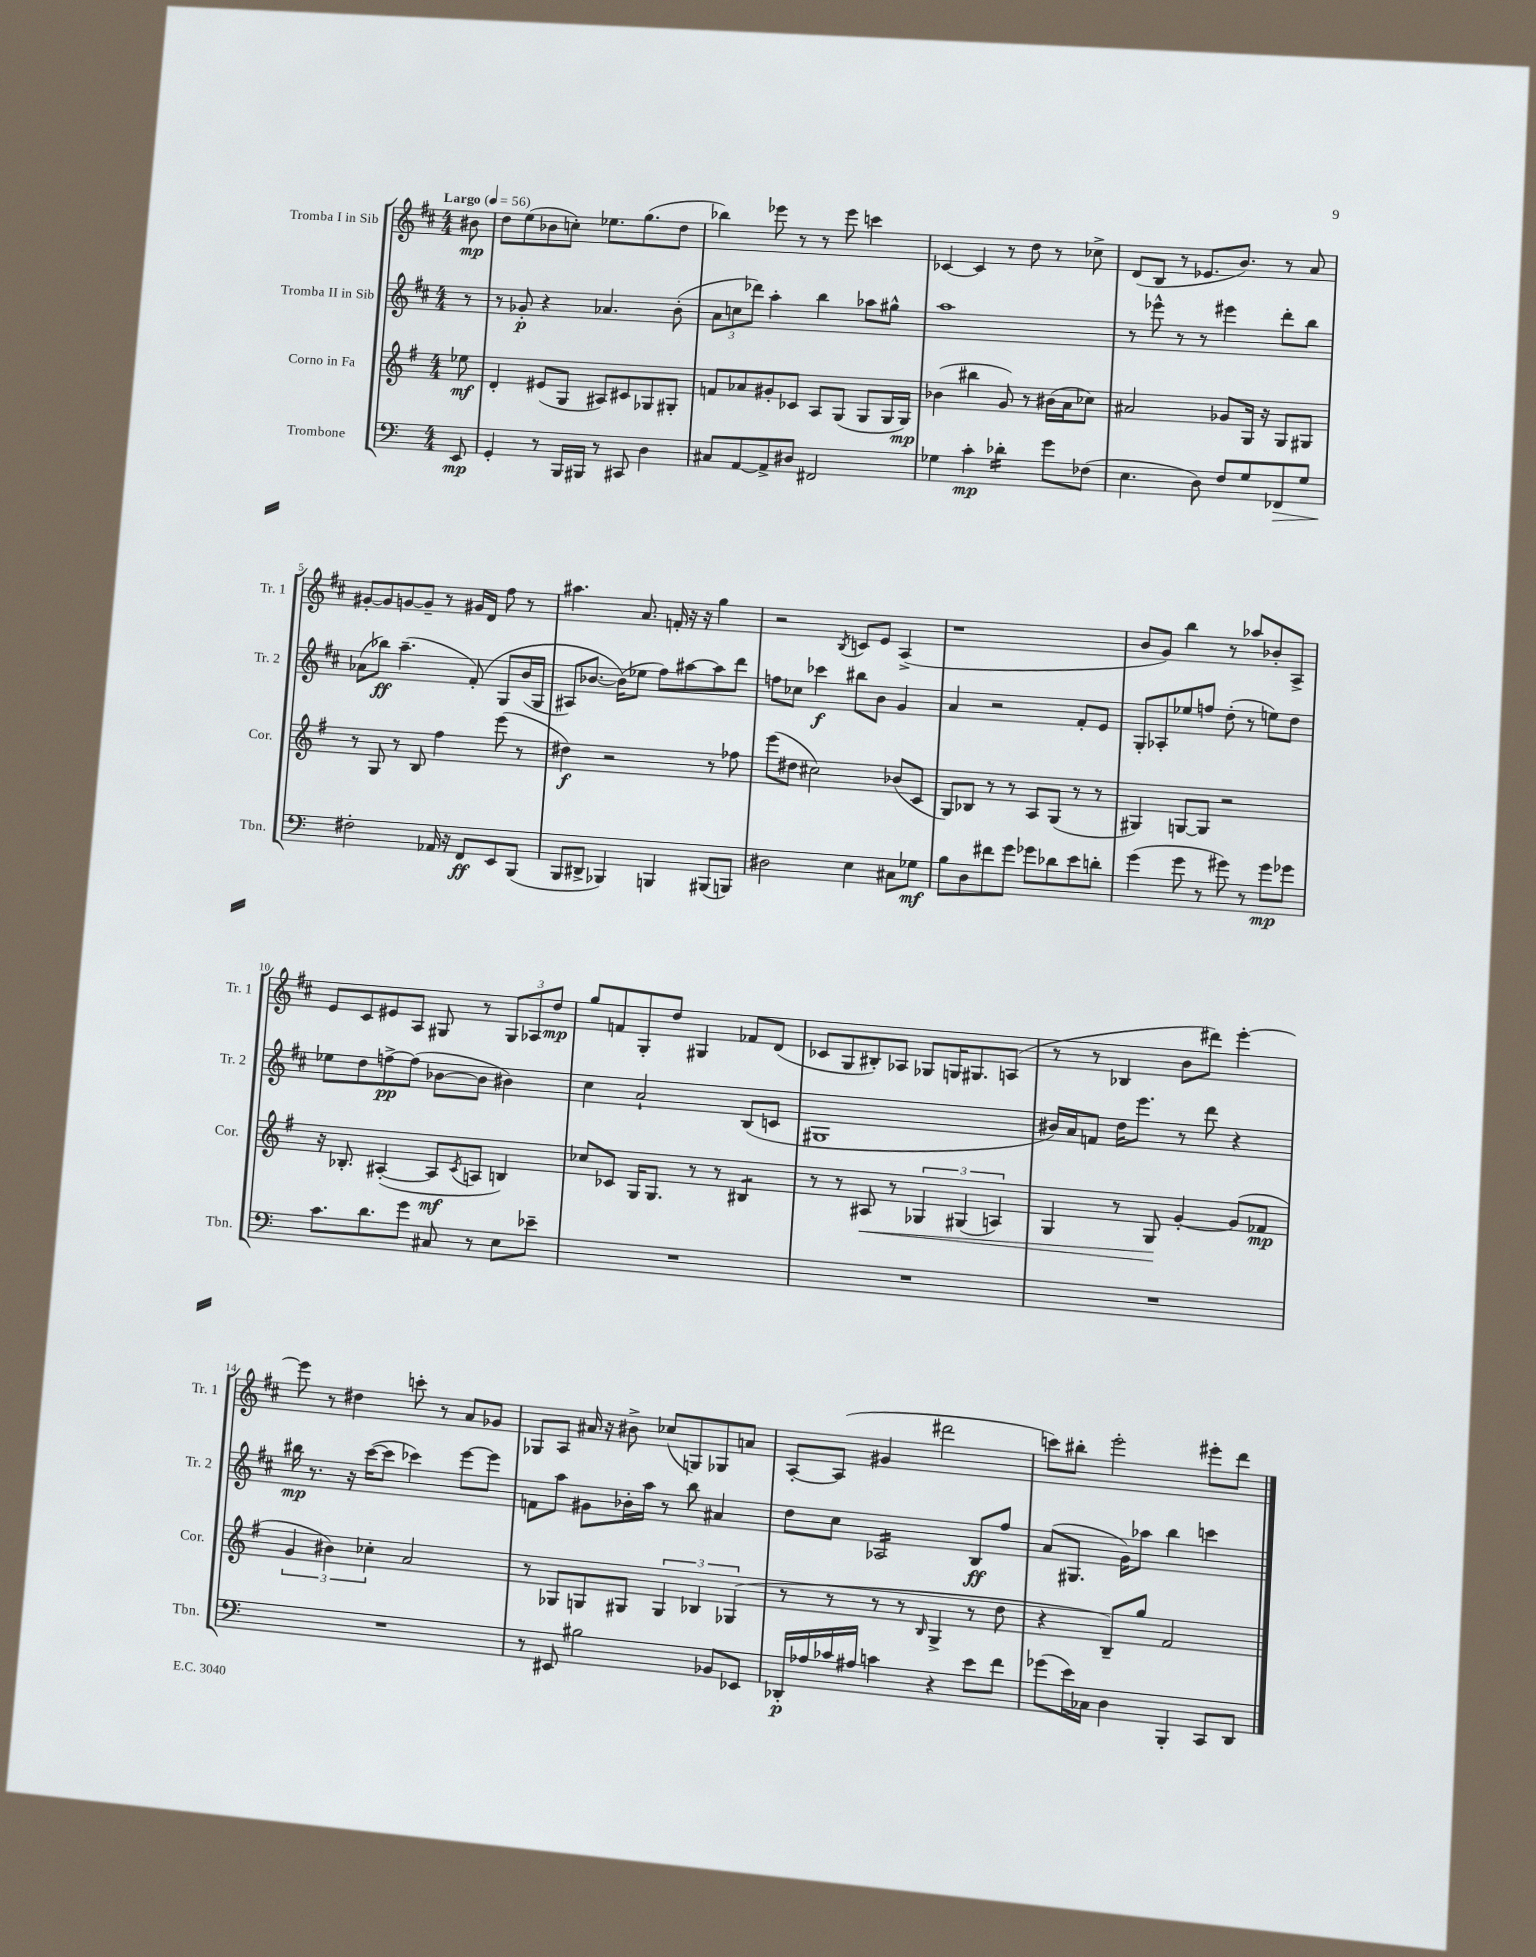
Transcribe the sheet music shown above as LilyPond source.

<<
\new StaffGroup <<
\new Staff = "s0" \with { instrumentName = "Tromba I in Sib" shortInstrumentName = "Tr. 1" } {
    \clef treble \key d \major \numericTimeSignature \time 4/4 \partial 8 \tempo "Largo" 4 = 56
    bis'8\mp |
    d''8 e''8( bes'8 c''8-.) ees''8. g''8.( d''8 |
    bes''4) ees'''8 r8 r8 ees'''8 c'''4 |
    ces'4~ ces'4 r8 d''8 r8 ces''8-> |
    d'8( b8 r8 ees'8. b'8.) r8 a'8 |
    gis'8~-. gis'8 g'8~ g'8-- r8 gis'16 d'16 fis''8 r8 |
    ais''4. a'8. f'16-. r16 r16 g''4 |
    r2 \acciaccatura { b8 } c'8 e'8 a4->( |
    r1 |
    b'8 g'8) b''4 r8 aes''8 bes'8-. a8-> |
    e'8 cis'8 eis'8 a8 gis8 r8 \tuplet 3/2 { gis8 aes8 d''8\mp } |
    g''8 f'8 g8-. d''8 gis4 fes'8 d'8( |
    ces'8 g8 bis8-.) aes8 ges8 g16 gis8. a8( |
    r8 r8 bes4 b'8 dis'''8) e'''4~-. |
    e'''8 r8 dis''4 c'''8-. r8 a'8 ges'8 |
    ges8 a8 ais'16 r16 bis'8-> ces''8( g8) ges8 a'8 |
    a8~-. a8( gis'4 dis'''2 |
    c'''8) bis''8-. e'''2-. eis'''8-. d'''8 \bar "|." |
}
\new Staff = "s1" \with { instrumentName = "Tromba II in Sib" shortInstrumentName = "Tr. 2" } {
    \clef treble \key d \major \numericTimeSignature \time 4/4 \partial 8
    r8 |
    r8 ges'8-.\p r4 aes'4. b'8-.( |
    \tuplet 3/2 { a'8 c''8 des'''8) } a''4-. b''4 aes''8 gis''8-^ |
    a''1 |
    r8 ees'''8-^ r8 r8 eis'''4 d'''8-. b''8 |
    aes'8( bes''8\ff) a''4.--( fis'8-.)\( g8 b'16( g16 |
    ais8) bes'8.~ bes'16(\) ees''8 fis''8) ais''8~ ais''8 d'''8 |
    f''8 ces''8 ces'''4\f bis''8 b'8 g'4 |
    a'4 r2 fis'8-. e'8 |
    g8-. aes8-. ees''8 f''8 d''8-.( r8 e''8) d''8 |
    ees''8 d''8 f''8~->\pp f''8( bes'8~ bes'8 bis'4) |
    cis''4 a'2-! b8( c'8 |
    gis1 |
    bis'16) a'16 f'8 d''16 e'''8. r8 d'''8 r4 |
    bis''16\mp r8. r16 cis'''16~( cis'''8 ces'''4) e'''8~ e'''8 |
    f'8 a''8 gis'8 bes'16-. a''16 r8 b''8 ais'4 |
    d''8 cis''8 aes2:16 b8\ff fis''8 |
    a'8( gis8. g'16) aes''8 b''4 c'''4 \bar "|." |
}
\new Staff = "s2" \with { instrumentName = "Corno in Fa" shortInstrumentName = "Cor." } {
    \clef treble \key g \major \numericTimeSignature \time 4/4 \partial 8
    ees''8\mf |
    d'4-. eis'8( g8 ais8) cis'8 ges8 gis8-. |
    f'8 aes'8 gis'8-. ces'8 a8 g8( g8 g16 g16\mp) |
    bes'4( bis''4 g'8) r8 bis'16( a'16 ces''8) |
    ais'2 ges'8 g16 r16 g8 gis8 |
    r8 g8 r8 b8 fis''4 e'''8( r8 |
    dis''4\f) r2 r8 fes''8 |
    e'''8( dis''8 cis''2) bes'8( c'8 |
    g8) bes8 r8 r8 a8 g8( r8 r8 |
    gis4) g8~ g8 r2 |
    r16 bes8.-. ais4~-.( ais8\mf \acciaccatura { c'8 } a8 b4) |
    ces''8 ces'8 g16 g8. r8 r8 bis4:8 |
    r8 r8 ais8\< r8 \tuplet 3/2 { ges4 gis4( a4) } |
    g4 r8 g8\! g'4~-. g'8( fes'8\mp |
    \tuplet 3/2 { g'4 bis'4) ces''4-. } a'2 |
    r8 ges8 g8 gis8 \tuplet 3/2 { gis4 bes4 ges4( } |
    r8 r8 r8 r8 \grace { b16 } g4-> r8 d''8 |
    r4 b8--) g''8 fis'2 \bar "|." |
}
\new Staff = "s3" \with { instrumentName = "Trombone" shortInstrumentName = "Tbn." } {
    \clef bass \key c \major \numericTimeSignature \time 4/4 \partial 8
    e,8\mp |
    g,4-. r8 b,,16 bis,,16 r8 cis,8 d4 |
    cis8 a,8~ a,8-> dis8 fis,2 |
    ges4 c'4-.\mp des'4:16-. g'8 fes8( |
    e4. d8) f8 g8 fes,8\> g8 |
    fis2-.\! aes,16 r16 f,8\ff e,8 b,,8( |
    b,,8 dis,8-> bes,,4) b,,4 bis,,8( b,,8) |
    dis2 e4 cis8 ges8\mf |
    b8 d8 fis'8 g'8 ges'8 des'8 e'8 d'8-. |
    g'4( g'8 r8 gis'8) r8 gis'8\mp ges'8 |
    c'8. d'8. g'8 cis8 r8 e8 ees'8-- |
    R1 |
    R1 |
    R1 |
    R1 |
    r8 eis,8 bis2 bes,8 ees,8 |
    des,16-.\p aes16 ces'16 ais16 c'4 r4 e'8 f'8 |
    ges'8( e'16) ces16 d4 b,,4-. c,8 d,8 \bar "|." |
}
>>
>>
